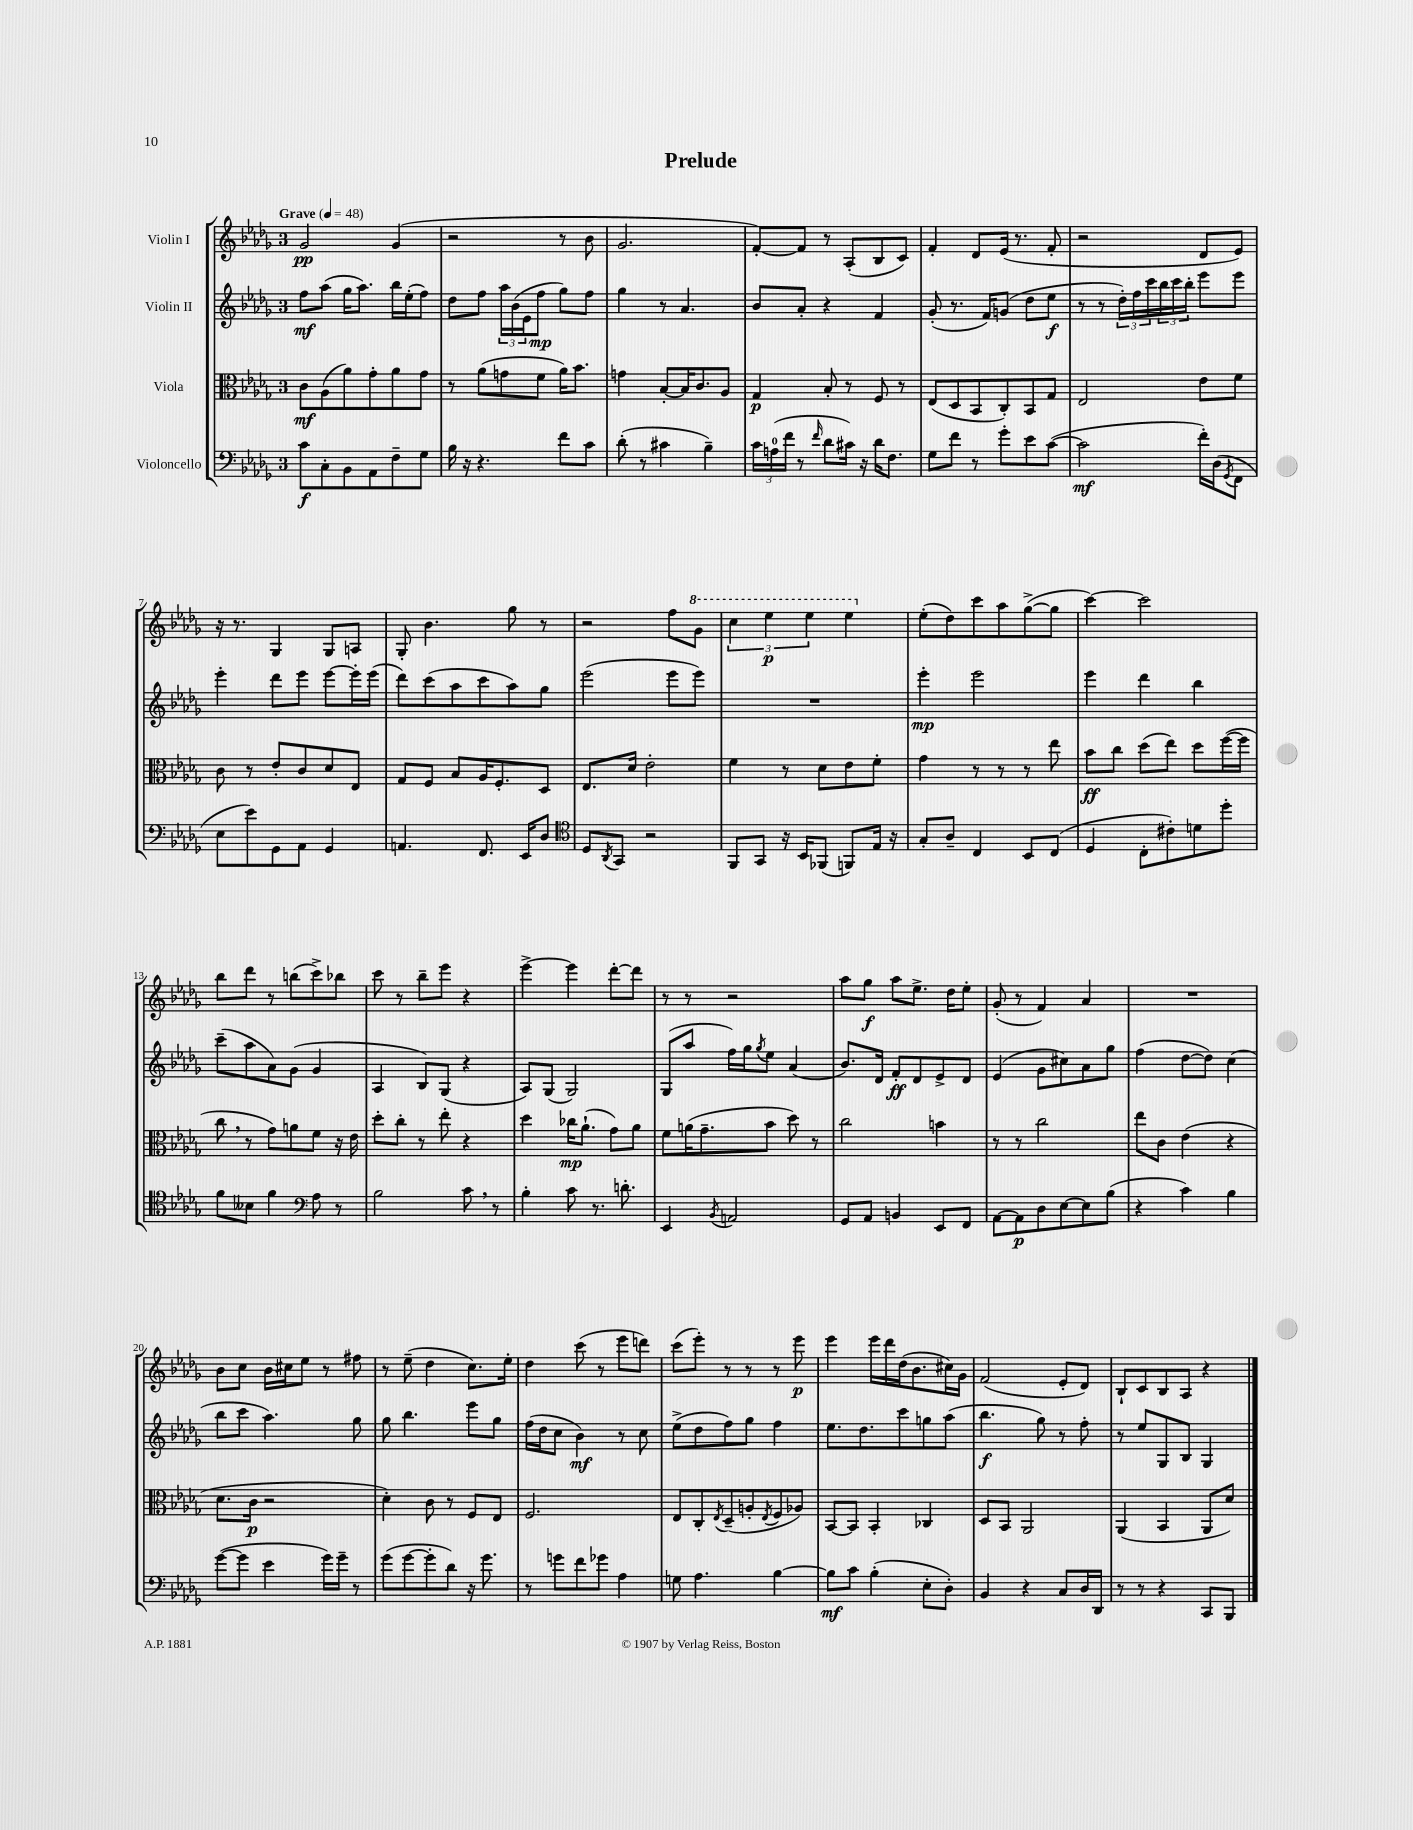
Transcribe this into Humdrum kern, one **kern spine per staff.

**kern	**dynam	**kern	**dynam	**kern	**dynam	**kern	**dynam
*part4	*part4	*part3	*part3	*part2	*part2	*part1	*part1
*staff4	*staff4	*staff3	*staff3	*staff2	*staff2	*staff1	*staff1
*I"Violoncello	*	*I"Viola	*	*I"Violin II	*	*I"Violin I	*
*clefF4	*	*clefC3	*	*clefG2	*	*clefG2	*
*k[b-e-a-d-g-]	*	*k[b-e-a-d-g-]	*	*k[b-e-a-d-g-]	*	*k[b-e-a-d-g-]	*
*M3/4	*	*M3/4	*	*M3/4	*	*M3/4	*
*MM48	*	*MM48	*	*MM48	*	*MM48	*
=1	=1	=1	=1	=1	=1	=1	=1
!	!	!	!	!	!	!LO:TX:a:B:t=Grave	!
8c\L	f	8c\L	mf	8ff\L	mf	2g-/	pp
8C'\	.	(8A-\	.	(8aa-\J	.	.	.
8BB-\	.	8a-\)	.	16gg-\KL	.	.	.
.	.	.	.	8.aa-\J)	.	.	.
8AA-\	.	8g-'\	.	.	.	.	.
8F~\	.	8a-\	.	16bb-\LL	.	(4g-/	.
.	.	.	.	(16ee-'\J	.	.	.
8G-\J	.	8g-\J	.	8ff\J)	.	.	.
=2	=2	=2	=2	=2	=2	=2	=2
16B-\	.	8r	.	8dd-\L	.	2r	.
16r	.	.	.	.	.	.	.
4.r	.	(8a-\L	.	8ff\J	.	.	.
.	.	8gn\	.	24aa-\LL	.	.	.
.	.	.	.	(24b-\	.	.	.
.	.	.	.	24e-\J	.	.	.
.	.	8f\J	.	8ff\J	mp	.	.
8f\L	.	16a-\KL)	.	8gg-\L)	.	8r	.
.	.	8.b-\J	.	.	.	.	.
8c\J	.	.	.	8ff\J	.	8b-\	.
=3	=3	=3	=3	=3	=3	=3	=3
(8d-'\	.	4gn\	.	4gg-\	.	2.g-/	.
8r	.	.	.	.	.	.	.
4c#X\	.	[8B-'/L	.	8r	.	.	.
.	.	16B-/K]	.	4.a-/	.	.	.
.	.	8.c/	.	.	.	.	.
4B-~\)	.	.	.	.	.	.	.
.	.	8A-/J	.	.	.	.	.
=4	=4	=4	=4	=4	=4	=4	=4
24c\LL	.	4G-/	p	8b-/L	.	[8f'/L)	.
(24An\	.	.	.	.	.	.	.
24f\JJ	.	.	.	.	.	.	.
8r	.	.	.	8a-'/J	.	8f/J]	.
16qqf/	.	.	.	.	.	.	.
8d-\L	.	8B-'/	.	4r	.	8r	.
16c#X\Jk)	.	8r	.	.	.	(8A-'/L	.
16r	.	.	.	.	.	.	.
16d-\KL	.	8F/	.	4f/	.	8B-/	.
8.F\J	.	.	.	.	.	.	.
.	.	8r	.	.	.	8c/J)	.
=5	=5	=5	=5	=5	=5	=5	=5
8G-\L	.	(8E-/L	.	(8g-'/	.	4f'/	.
8f\J	.	8D-/	.	8.r	.	.	.
8r	.	8BB-/	.	.	.	8d-/L	.
.	.	.	.	16f/KL)	.	.	.
8g-'\L	.	8C'/)	.	(8gn/J	.	(16e-/Jk	.
.	.	.	.	.	.	8.r	.
8e-\	.	8BB-/	.	8dd-\L	.	.	.
([8c\J	.	8G-/J	.	8ee-\J	f	8f'/	.
=6	=6	=6	=6	=6	=6	=6	=6
2c\]	mf	2E-/	.	8r	.	2r	.
.	.	.	.	8r	.	.	.
.	.	.	.	24dd-'\LL)	.	.	.
.	.	.	.	24ff\	.	.	.
.	.	.	.	24ccc\	.	.	.
.	.	.	.	24bb-\	.	.	.
.	.	.	.	24ccc\	.	.	.
.	.	.	.	24bb-'\JJ	.	.	.
16f'\LL)	.	8e-\L	.	8eee-\L	.	8d-/L	.
(16D-\J	.	.	.	.	.	.	.
8qGG-/	.	.	.	.	.	.	.
8FF\J	.	8f\J	.	8eee-\J	.	8e-/J)	.
!!LO:LB:g=z
=7	=7	=7	=7	=7	=7	=7	=7
8E-\L	.	8c\	.	4eee-'\	.	16r	.
.	.	.	.	.	.	8.r	.
8e-\)	.	8r	.	.	.	.	.
8GG-\	.	8e-'/L	.	8ddd-\L	.	4G-/	.
8AA-\J	.	8c/	.	8eee-\J	.	.	.
4GG-/	.	8d-/	.	[8eee-\L	.	8G-/L	.
.	.	8E-/J	.	16eee-'\L]	.	8An/J	.
.	.	.	.	(16eee-\JJ	.	.	.
=8	=8	=8	=8	=8	=8	=8	=8
4.AAn/	.	8G-/L	.	8ddd-\L)	.	8G-'/	.
.	.	8F/J	.	(8ccc\	.	4.b-\	.
.	.	8B-/L	.	8aa-\	.	.	.
8.FF/	.	16A-/K	.	8ccc\	.	.	.
.	.	8.F'/	.	.	.	.	.
.	.	.	.	8aa-\)	.	8gg-\	.
16EE-/KL	.	.	.	.	.	.	.
8D-/J	.	8D-/J	.	8gg-\J	.	8r	.
=9	=9	=9	=9	=9	=9	=9	=9
*clefC4	*	*	*	*	*	*	*
8D-/L	.	8.E-/L	.	(2eee-\	.	2r	.
8qAA-/	.	.	.	.	.	.	.
8GG-/J	.	.	.	.	.	.	.
.	.	16d-/Jk	.	.	.	.	.
2r	.	2e-'\	.	.	.	.	.
.	.	.	.	8eee-\L	.	8ff\L	.
*	*	*	*	*	*	*8va	*
.	.	.	.	8eee-\J)	.	8gg-\J	.
=10	=10	=10	=10	=10	=10	=10	=10
8FF/L	.	4f\	.	2.r	.	6ccc\	.
8GG-/J	.	.	.	.	.	.	.
.	.	.	.	.	.	6eee-\	p
16r	.	8r	.	.	.	.	.
16BB-/KL	.	.	.	.	.	.	.
.	.	.	.	.	.	6eee-\	.
(8FF-X/J	.	8d-\L	.	.	.	.	.
8FFn/L)	.	8e-\	.	.	.	4eee-\	.
16E-/Jk	.	8f'\J	.	.	.	.	.
16r	.	.	.	.	.	.	.
=11	=11	=11	=11	=11	=11	=11	=11
*	*	*	*	*	*	*X8va	*
8G-'/L	.	4g-\	.	4eee-'\	mp	(8ee-'\L	.
8A-~/J	.	.	.	.	.	8dd-\)	.
4C/	.	8r	.	2eee-\	.	8ccc\	.
.	.	8r	.	.	.	8aa-\	.
8BB-/L	.	8r	.	.	.	([8gg-^\	.
(8C/J	.	8ee-\	.	.	.	8gg-\J]	.
=12	=12	=12	=12	=12	=12	=12	=12
4D-/	.	8b-\L	ff	4eee-\	.	[4ccc\)	.
.	.	8cc\J	.	.	.	.	.
8C'\L	.	(8dd-\L	.	4ddd-\	.	2ccc\]	.
8c#X'\)	.	8ee-\J)	.	.	.	.	.
8dn\	.	8dd-\L	.	4bb-\	.	.	.
8dd-'\J	.	([16ff\L	.	.	.	.	.
.	.	16ff\JJ]	.	.	.	.	.
!!LO:LB:g=z
=13	=13	=13	=13	=13	=13	=13	=13
8f\L	.	8cc,\	.	(8ccc~\L	.	8bb-\L	.
8B--X\J	.	8r	.	8aa-\	.	8ddd-\J	.
4f\	.	8g-\L)	.	8a-\)	.	8r	.
.	.	8an\	.	(8g-\J	.	(8bbn\L	.
*clefF4	*	*	*	*	*	*	*
8A-\	.	8f\J	.	4g-/	.	8ccc^\)	.
8r	.	16r	.	.	.	8bb-X\J	.
.	.	16e-\	.	.	.	.	.
=14	=14	=14	=14	=14	=14	=14	=14
2B-\	.	8dd-'\L	.	4A-/	.	8ccc\	.
.	.	8cc'\J	.	.	.	8r	.
.	.	8r	.	8B-/L)	.	8bb-~\L	.
.	.	8ee-'\	.	(8G-/J	.	8eee-\J	.
8c,\	.	4r	.	4r	.	4r	.
8r	.	.	.	.	.	.	.
=15	=15	=15	=15	=15	=15	=15	=15
4B-'\	.	4dd-\	.	8A-/L)	.	[4eee-^\	.
.	.	.	.	(8G-/J	.	.	.
8c\	.	16cc-X\KL	mp	2G-/)	.	4eee-\]	.
.	.	(8.a-`\J	.	.	.	.	.
8.r	.	.	.	.	.	.	.
.	.	8g-\L)	.	.	.	[8ddd-'\L	.
8.dn'\	.	.	.	.	.	.	.
.	.	8a-\J	.	.	.	8ddd-\J]	.
=16	=16	=16	=16	=16	=16	=16	=16
4EE-/	.	8f\L	.	(8G-/L	.	8r	.
.	.	(16an\K	.	8aa-/J	.	8r	.
.	.	8.g-~\	.	.	.	.	.
8qBB-/	.	.	.	.	.	.	.
2AAn/	.	.	.	16ff\LL)	.	2r	.
.	.	.	.	16gg-\J	.	.	.
.	.	.	.	8qgg-/	.	.	.
.	.	8b-\J	.	8ee-\J	.	.	.
.	.	8dd-\)	.	(4a-/	.	.	.
.	.	8r	.	.	.	.	.
=17	=17	=17	=17	=17	=17	=17	=17
8GG-/L	.	2cc\	.	8.b-/L)	.	8aa-\L	.
8AA-/J	.	.	.	.	.	8gg-\J	f
.	.	.	.	16d-/Jk	.	.	.
4BBn/	.	.	.	8f'/L	ff	8aa-\L	.
.	.	.	.	8d-/	.	8.ee-^\J	.
8EE-/L	.	4bn\	.	8e-^/	.	.	.
.	.	.	.	.	.	16dd-\KL	.
8FF/J	.	.	.	8d-/J	.	8ee-'\J	.
=18	=18	=18	=18	=18	=18	=18	=18
[8AA-\L	.	8r	.	(4e-/	.	(8g-'/	.
8AA-\]	p	8r	.	.	.	8r	.
8D-\	.	2cc\	.	8g-\L	.	4f/)	.
[8E-\	.	.	.	8cc#X\)	.	.	.
8E-\]	.	.	.	8a-\	.	4a-/	.
(8B-\J	.	.	.	8gg-\J	.	.	.
=19	=19	=19	=19	=19	=19	=19	=19
4r	.	8ee-\L	.	(4ff\	.	2.r	.
.	.	8c\J	.	.	.	.	.
4c\)	.	(4e-\	.	[8dd-\L	.	.	.
.	.	.	.	8dd-\J])	.	.	.
4B-\	.	4r	.	(4cc\	.	.	.
!!LO:LB:g=z
=20	=20	=20	=20	=20	=20	=20	=20
([8g-\L	.	8.d-\L	.	8bb-\L	.	8b-\L	.
8g-\J]	.	.	.	8ccc\J	.	8cc\J	.
.	.	16c\Jk	p	.	.	.	.
4e-\	.	2r	.	4.aa-\)	.	16b-\LL	.
.	.	.	.	.	.	16cc#X\J	.
.	.	.	.	.	.	8ee-\J	.
16g-\LL)	.	.	.	.	.	8r	.
16g-~\JJ	.	.	.	.	.	.	.
8r	.	.	.	8gg-\	.	8ff#X\	.
=21	=21	=21	=21	=21	=21	=21	=21
(8g-\L	.	4d-'\)	.	8gg-\	.	8r	.
[8g-\	.	.	.	4.bb-\	.	(8ee-~\	.
8g-'\]	.	8c\	.	.	.	4dd-\	.
8d-\J)	.	8r	.	.	.	.	.
16r	.	8F/L	.	8eee-\L	.	8.cc\L)	.
8.g-\	.	.	.	.	.	.	.
.	.	8E-/J	.	8gg-\J	.	.	.
.	.	.	.	.	.	16ee-'\Jk	.
=22	=22	=22	=22	=22	=22	=22	=22
8r	.	2.F/	.	(16ff\LL	.	4dd-\	.
.	.	.	.	16dd-\J	.	.	.
8gn\L	.	.	.	8cc\J	.	.	.
8f\	.	.	.	4b-\)	mf	(8ccc\	.
8g-X\J	.	.	.	.	.	8r	.
4A-\	.	.	.	8r	.	8eee-\L	.
.	.	.	.	8cc\	.	8dddn\J)	.
=23	=23	=23	=23	=23	=23	=23	=23
8Gn\	.	8E-/L	.	(8ee-^\L	.	(8ccc\L	.
4.A-\	.	8C'/	.	8dd-\	.	8eee-'\J)	.
.	.	8qE-/	.	.	.	.	.
.	.	(8D-~/	.	8ff\)	.	8r	.
.	.	8An'/	.	8gg-\J	.	8r	.
.	.	8qE-/	.	.	.	.	.
[4B-\	.	8F/	.	4ff\	.	8r	.
.	.	8A-X/J)	.	.	.	8eee-\	p
=24	=24	=24	=24	=24	=24	=24	=24
8B-\L]	mf	[8BB-/L	.	8.ee-\L	.	4eee-\	.
8c\J	.	8BB-/J]	.	.	.	.	.
.	.	.	.	8.dd-\	.	.	.
(4B-'\	.	4BB-'/	.	.	.	16eee-\LL	.
.	.	.	.	.	.	16ddd-\	.
.	.	.	.	8ccc\	.	(16dd-\J	.
.	.	.	.	.	.	8.b-\	.
8E-'\L	.	4C-X/	.	8ggn\	.	.	.
8D-'\J)	.	.	.	(8aa-\J	.	16cc#X\L)	.
.	.	.	.	.	.	16g-\JJ	.
=25	=25	=25	=25	=25	=25	=25	=25
4BB-/	.	8D-/L	.	4.bb-\	f	(2f/	.
.	.	8BB-/J	.	.	.	.	.
4r	.	2AA-/	.	.	.	.	.
.	.	.	.	8gg-\)	.	.	.
8C/L	.	.	.	8r	.	8e-'/L	.
16D-/L	.	.	.	8ff'\	.	8d-/J)	.
16DD-/JJ	.	.	.	.	.	.	.
=26	=26	=26	=26	=26	=26	=26	=26
8r	.	(4AA-/	.	8r	.	8B-`/L	.
8r	.	.	.	8ee-/L	.	8c/	.
4r	.	4BB-/	.	8G-/	.	8B-/	.
.	.	.	.	8B-/J	.	8A-/J	.
8CC/L	.	8AA-/L	.	4G-/	.	4r	.
8BBB-/J	.	8d-/J)	.	.	.	.	.
==	==	==	==	==	==	==	==
*-	*-	*-	*-	*-	*-	*-	*-
